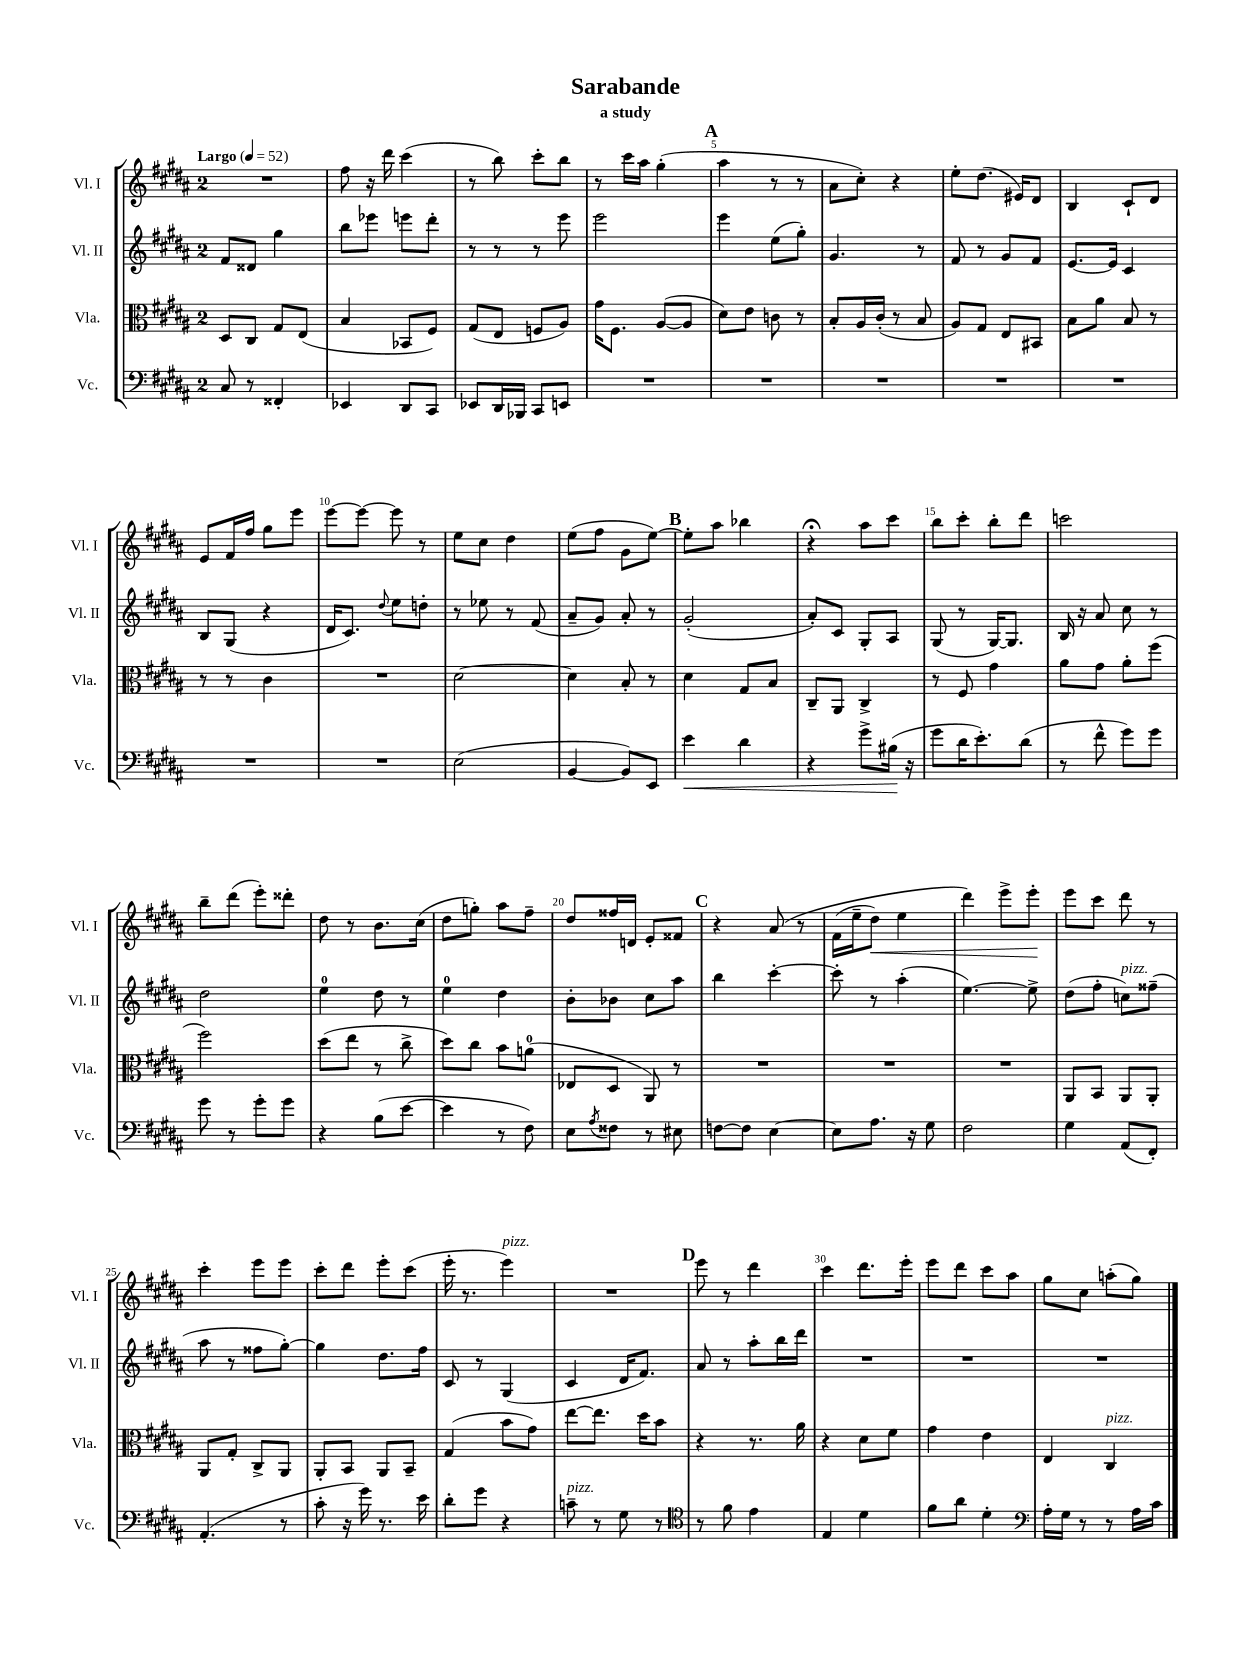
\header { title = "Sarabande" subtitle = "a study" }
<<
\new StaffGroup <<
\new Staff = "s0" \with { instrumentName = "Vl. I" shortInstrumentName = "Vl. I" } {
    \clef treble \key b \major \once \override Staff.TimeSignature.style = #'single-digit \time 2/4 \tempo "Largo" 4 = 52
    R2 |
    fis''8 r16 dis'''16 cis'''4( |
    r8 b''8) cis'''8-. b''8 |
    r8 cis'''16 ais''16 gis''4-.( |
    \mark \markup { \bold "A" } ais''4 r8 r8 |
    ais'8 cis''8-.) r4 |
    e''8-. dis''8.( eis'16) dis'8 |
    b4 cis'8-! dis'8 |
    e'8 fis'16 fis''16 gis''8 e'''8 |
    e'''8~ e'''8~ e'''8 r8 |
    e''8 cis''8 dis''4 |
    e''8( fis''8 gis'8 e''8~) |
    \mark \markup { \bold "B" } e''8-. ais''8 bes''4 |
    r4\fermata ais''8 cis'''8 |
    b''8 cis'''8-. b''8-. dis'''8 |
    c'''2 |
    b''8-- dis'''8( e'''8-.) disis'''8-. |
    dis''8 r8 b'8. cis''16( |
    dis''8 g''8-.) ais''8 fis''8-- |
    dis''8 fisis''16 d'16 e'8-. fisis'8 |
    \mark \markup { \bold "C" } r4 ais'8\( r8 |
    fis'16( e''16-- dis''8\<) e''4 |
    dis'''4\) e'''8-> e'''8-.\! |
    e'''8 cis'''8 dis'''8 r8 |
    cis'''4-. e'''8 e'''8 |
    cis'''8-. dis'''8 e'''8-. cis'''8( |
    e'''16-. r8. e'''4^\markup { \italic "pizz." }) |
    R2 |
    \mark \markup { \bold "D" } e'''8 r8 dis'''4 |
    cis'''4 dis'''8. e'''16-. |
    e'''8 dis'''8 cis'''8 ais''8 |
    gis''8 cis''8 a''8-.( gis''8) \bar "|." |
}
\new Staff = "s1" \with { instrumentName = "Vl. II" shortInstrumentName = "Vl. II" } {
    \clef treble \key b \major \once \override Staff.TimeSignature.style = #'single-digit \time 2/4
    fis'8 disis'8 gis''4 |
    b''8 ees'''8 e'''8 dis'''8-. |
    r8 r8 r8 e'''8 |
    e'''2 |
    \mark \markup { \bold "A" } e'''4 e''8( gis''8-.) |
    gis'4. r8 |
    fis'8 r8 gis'8 fis'8 |
    e'8.~ e'16 cis'4 |
    b8 gis8( r4 |
    dis'16 cis'8.) \appoggiatura { dis''8 } e''8 d''8-. |
    r8 ees''8 r8 fis'8( |
    ais'8-- gis'8) ais'8-. r8 |
    \mark \markup { \bold "B" } gis'2-.( |
    ais'8-.) cis'8 gis8-. ais8 |
    gis8( r8 gis16~) gis8. |
    b16 r16 ais'8 cis''8 r8 |
    dis''2 |
    e''4-0 dis''8 r8 |
    e''4-0 dis''4 |
    b'8-. bes'8 cis''8 ais''8 |
    \mark \markup { \bold "C" } b''4 cis'''4~-. |
    cis'''8-. r8 ais''4-.( |
    e''4.~) e''8-> |
    dis''8( fis''8-. c''8^\markup { \italic "pizz." }) fisis''8--( |
    ais''8 r8 fisis''8 gis''8~-.) |
    gis''4 dis''8. fis''16 |
    cis'8 r8 gis4( |
    cis'4 dis'16 fis'8.) |
    \mark \markup { \bold "D" } ais'8 r8 ais''8-. b''16 dis'''16 |
    R2 |
    R2 |
    R2 \bar "|." |
}
\new Staff = "s2" \with { instrumentName = "Vla." shortInstrumentName = "Vla." } {
    \clef alto \key b \major \once \override Staff.TimeSignature.style = #'single-digit \time 2/4
    dis8 cis8 gis8 e8( |
    b4 bes,8 fis8) |
    gis8( e8 f8 ais8) |
    gis'16 fis8. ais8~( ais8 |
    \mark \markup { \bold "A" } dis'8) e'8 c'8 r8 |
    b8-. ais16 cis'16-.( r8 b8 |
    ais8) gis8 e8 bis,8 |
    b8 ais'8 b8 r8 |
    r8 r8 cis'4 |
    R2 |
    dis'2~ |
    dis'4 b8-. r8 |
    \mark \markup { \bold "B" } dis'4 gis8 b8 |
    cis8-- ais,8 cis4-> |
    r8 fis8 gis'4 |
    ais'8 gis'8 ais'8-. fis''8( |
    fis''2) |
    dis''8( e''8 r8 cis''8-> |
    dis''8) cis''8 b'8 a'8-0( |
    ees8 dis8 ais,8) r8 |
    \mark \markup { \bold "C" } R2 |
    R2 |
    R2 |
    ais,8 b,8 ais,8 ais,8-. |
    ais,8 gis8-. cis8-> ais,8 |
    ais,8-. b,8 ais,8 b,8-- |
    gis4( b'8 gis'8) |
    e''8~ e''8. dis''16 b'8 |
    \mark \markup { \bold "D" } r4 r8. ais'16 |
    r4 dis'8 fis'8 |
    gis'4 e'4 |
    e4 cis4^\markup { \italic "pizz." } \bar "|." |
}
\new Staff = "s3" \with { instrumentName = "Vc." shortInstrumentName = "Vc." } {
    \clef bass \key b \major \once \override Staff.TimeSignature.style = #'single-digit \time 2/4
    cis8 r8 fisis,4-. |
    ees,4 dis,8 cis,8 |
    ees,8 dis,16 bes,,16 cis,8 e,8 |
    R2 |
    \mark \markup { \bold "A" } R2 |
    R2 |
    R2 |
    R2 |
    R2 |
    R2 |
    e2( |
    b,4~ b,8) e,8 |
    \mark \markup { \bold "B" } e'4\< dis'4 |
    r4 gis'8-> bis16\!( r16 |
    gis'8 dis'16 e'8.-.) dis'8( |
    r8 fis'8-^ gis'8) gis'8 |
    gis'8 r8 gis'8-. gis'8 |
    r4 b8( e'8~ |
    e'4 r8 fis8) |
    e8 \acciaccatura { ais8 } fisis8 r8 eis8 |
    \mark \markup { \bold "C" } f8~ f8 e4~ |
    e8 ais8. r16 gis8 |
    fis2 |
    gis4 ais,8( fis,8-.) |
    ais,4.-.( r8 |
    cis'8-. r16 gis'16) r8. e'16 |
    dis'8-. gis'8 r4 |
    c'8--^\markup { \italic "pizz." } r8 gis8 r8 |
    \mark \markup { \bold "D" } \clef tenor r8 fis'8 e'4 |
    e4 dis'4 |
    fis'8 ais'8 dis'4-. |
    \clef bass ais16-. gis16 r8 r8 ais16 cis'16 \bar "|." |
}
>>
>>
\layout { \context { \Score \override BarNumber.break-visibility = ##(#f #t #t) barNumberVisibility = #(every-nth-bar-number-visible 5) } }
